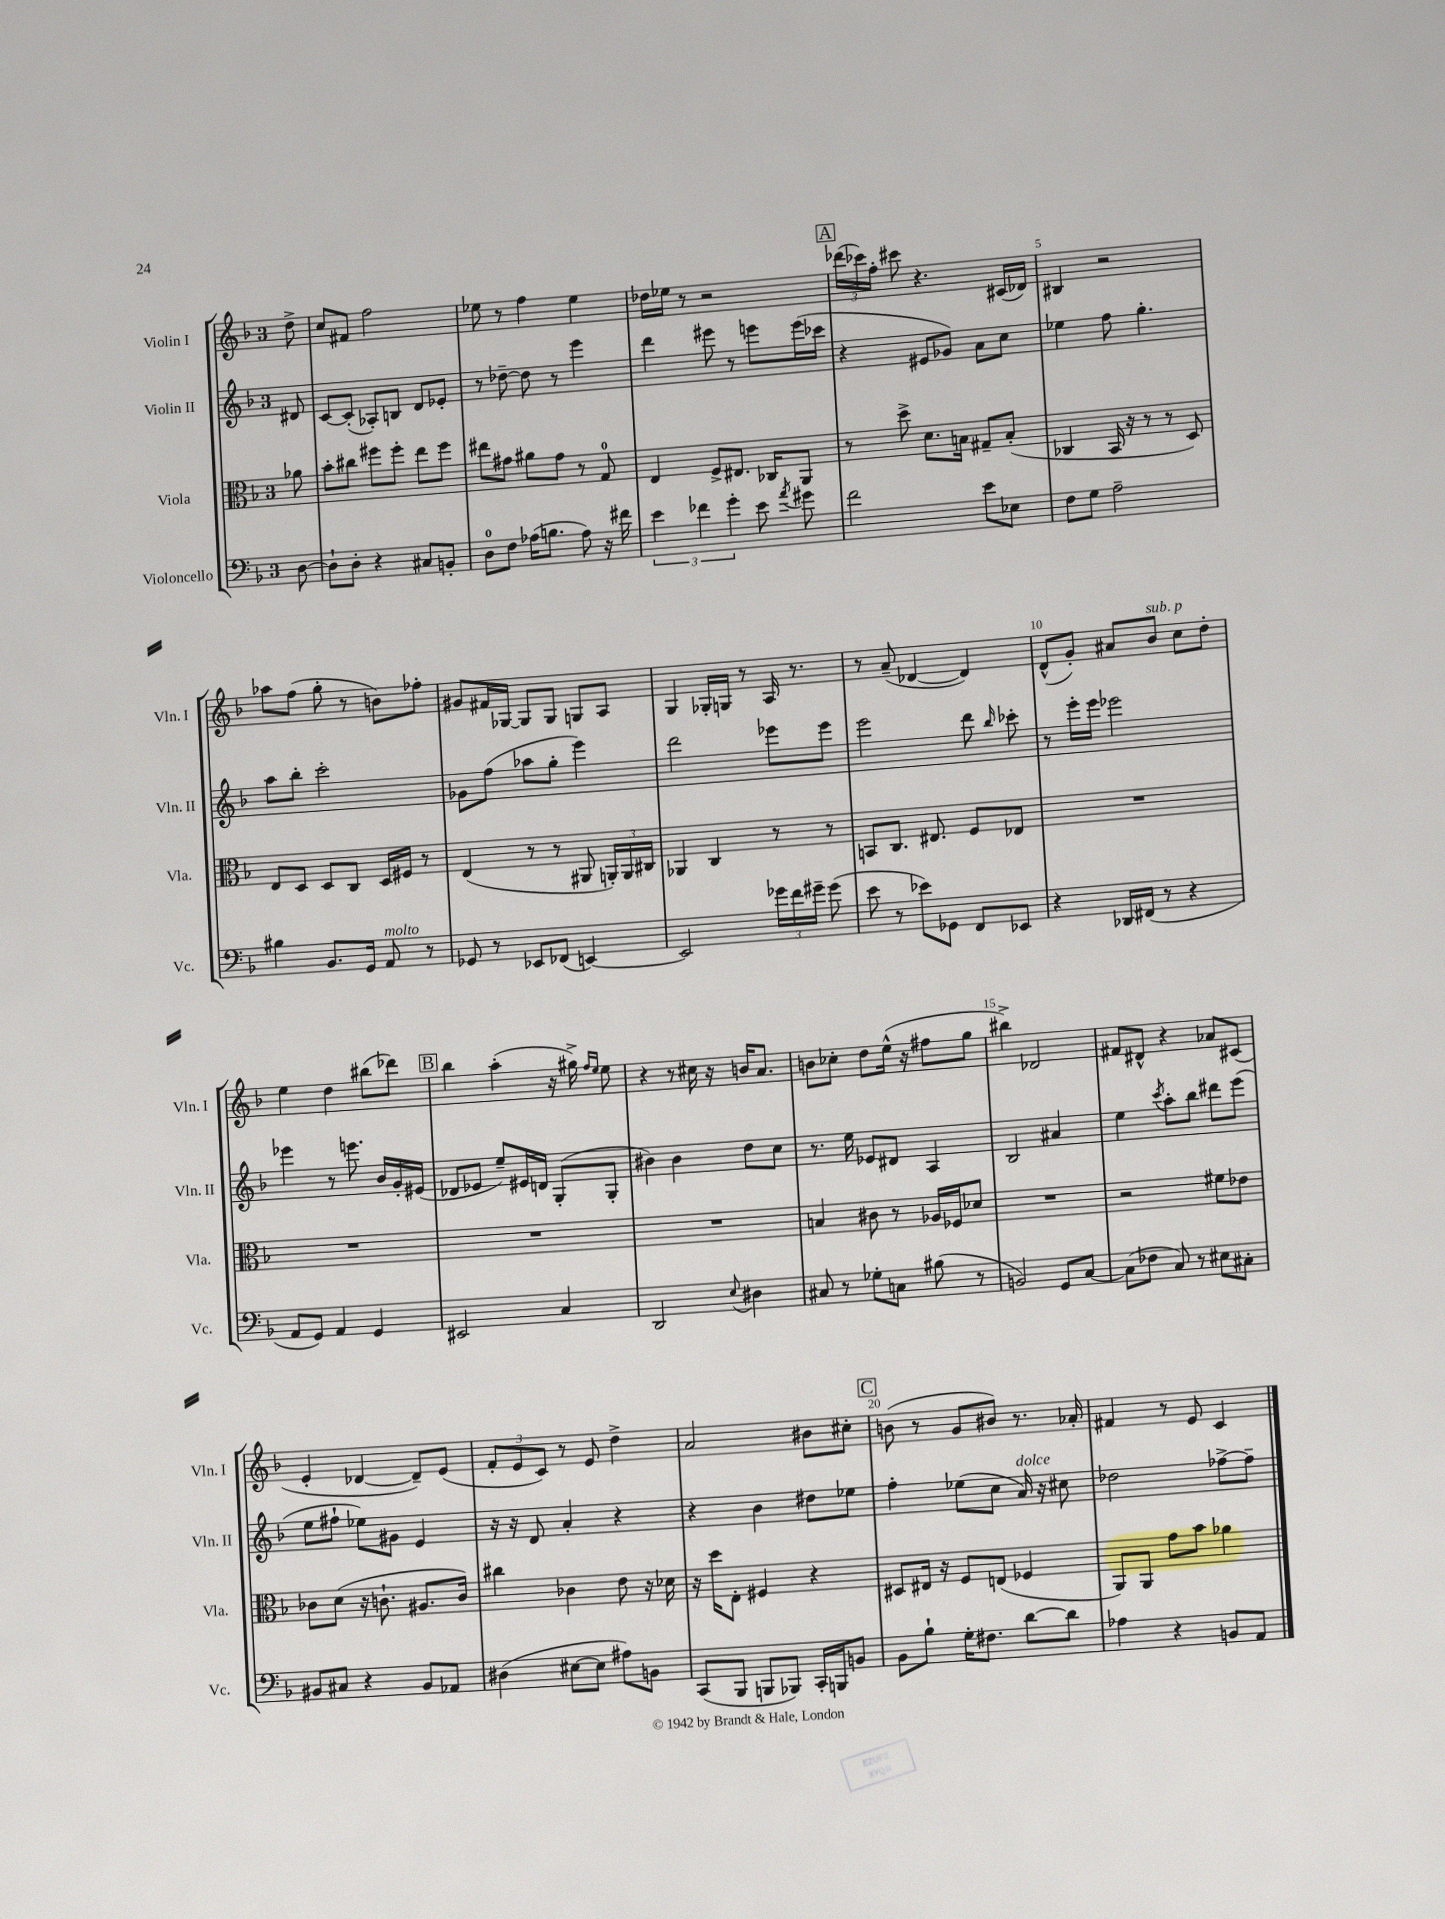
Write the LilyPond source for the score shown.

<<
\new StaffGroup <<
\new Staff = "s0" \with { instrumentName = "Violin I" shortInstrumentName = "Vln. I" } {
    \clef treble \key f \major \once \override Staff.TimeSignature.style = #'single-digit \time 3/4 \partial 8
    \autoBeamOff d''8-> |
    c''8[ fis'8] f''2 |
    ees''8 r8 f''4 ees''4 |
    des''16[ ees''16] r8 r2 |
    \mark \markup { \box "A" } \tuplet 3/2 { des'''16[( ces'''16) f''16]-. } cis'''8 r4. cis'16[( des'16]) |
    bis4 r2 |
    aes''8[ f''8]( g''8-. r8 b'8[) fes''8]-. |
    gis'8[ fis'16 ges16]~ ges8[ ges8] g8[ a8] |
    g4 ges16[-. g16] r8 a16 r8. |
    r8 a'8--( des'4~ des'4) |
    d'8[-^( g'8]-.) ais'8[ bes'8]^\markup { \italic "sub. p" } c''8[ d''8]-. |
    e''4 d''4 bis''8[( des'''8]) |
    \mark \markup { \box "B" } bes''4 a''4-.( r16 gis''16->) \grace { f''16[ e''16] } e''8 |
    r4 r8 cis''16 r16 b'16[ a'8.] |
    b'8[ ces''8]-. d''8[ e''16]-^( r16 fis''8[ g''8] |
    bis''4->) des'2 |
    fis'8[ dis'8]-^ r4 aes'8[ cis'8]( |
    e'4-. des'4~ des'8[--) e'8]( |
    \tuplet 3/2 { f'8[-. e'8 c'8]) } r8 e'8 d''4-> |
    a'2 bis'8[ cis''8]-. |
    \mark \markup { \box "C" } b'8( r8 g'8[ bis'8]) r8. aes'16-. |
    fis'4 r8 e'8 c'4 \bar "|." |
}
\new Staff = "s1" \with { instrumentName = "Violin II" shortInstrumentName = "Vln. II" } {
    \clef treble \key f \major \once \override Staff.TimeSignature.style = #'single-digit \time 3/4 \partial 8
    \autoBeamOff dis'8 |
    c'8[~ c'8]-.( aes8[-.) b8] d'8[ ees'8]-. |
    r8 des''8~-- des''8 r8 e'''4 |
    d'''4 eis'''8 r8 e'''8[ e'''16( ces'''16] |
    \mark \markup { \box "A" } r4 eis'8[ ges'8]) a'8[ c''8] |
    ees''4 f''8 g''4.-. |
    a''8[ bes''8]-. c'''2-. |
    ges'8[ f''8]( aes''8[ g''8]-. e'''4) |
    d'''2 ees'''8[ ees'''8] |
    e'''2 d'''8 \grace { bes''16 } ces'''8-. |
    r8 e'''16[-. e'''16] ees'''2 |
    ees'''4 r8 e'''8. bes'16[ g'16-. eis'16]( |
    \mark \markup { \box "B" } des'8[ ees'8] e''8[--) eis'16 d'16] g8[-.( g8]-. |
    bis'4) bis'4 d''8[ c''8] |
    r8. e''16 ees'8[ dis'8] a4 |
    bes2 ais'4 |
    e''4 \acciaccatura { c'''8 } a''8[-. bes''8] dis'''8[ e'''8]( |
    e''8[ fis''8]-! ees''8[) gis'8] e'4 |
    r16 r16 d'8 a'4-. r4 |
    r4 bes'4 dis''8[ ees''8] |
    \mark \markup { \box "C" } f''4-. ees''8[( c''8] a'16^\markup { \italic "dolce" }) r16 cis''8 |
    des''2 fes''8[~-> fes''8]-- \bar "|." |
}
\new Staff = "s2" \with { instrumentName = "Viola" shortInstrumentName = "Vla." } {
    \clef alto \key f \major \once \override Staff.TimeSignature.style = #'single-digit \time 3/4 \partial 8
    \autoBeamOff aes'8 |
    bes'8[-. cis''8] fis''8[ fis''8]-. e''8[ fis''8] |
    eis''8[ gis'8] ais'8[ gis'8] r8 g8-0 |
    e4 f8[-> eis8.] ces16[ a,8] |
    \mark \markup { \box "A" } r8 d''8-> d'8.[ b16] gis8[-- b8]-.( |
    ces4 bes,16 r16 r8 r8 d8) |
    e8[ d8] d8[ c8] d16[ fis16] r8 |
    e4( r8 r8 ais,8 \tuplet 3/2 { a,16[-.) a,16 cis16] } |
    aes,4 c4 r8 r8 |
    b,8[ c8.] eis8. f8[ ees8] |
    R2. |
    R2. |
    \mark \markup { \box "B" } R2. |
    R2. |
    b4 cis'8 r8 aes16[ fes16 des'8] |
    R2. |
    r2 fis'8[ ees'8] |
    ces'8[ d'8]( r16 c'8.-! ais8.[ c'16]) |
    cis''4 ces'4 e'8 r16 des'16 |
    r16 d''16[ e8]-. fis4 r4 |
    \mark \markup { \box "C" } dis8[ eis16] r16 f8[ e8]( fes4 |
    a,8[) a,8] g'8[ bes'8] aes'4 \bar "|." |
}
\new Staff = "s3" \with { instrumentName = "Violoncello" shortInstrumentName = "Vc." } {
    \clef bass \key f \major \once \override Staff.TimeSignature.style = #'single-digit \time 3/4 \partial 8
    \autoBeamOff d8~ |
    d8[-! d8]-. r4 cis8[ b,8]-. |
    d8[-0 f8] aes16[( b8.] aes8) r16 fis'16 |
    \tuplet 3/2 { e'4 fes'4 g'4-. } e'8 \acciaccatura { a'8 } gis'8 |
    \mark \markup { \box "A" } f'2 e'8[ ees8] |
    f8[ g8] a2-- |
    bis4 bes,8.[ g,16] a,8^\markup { \italic "molto" } r8 |
    ges,8 r8 ees,8[ fes,8]( e,4~) |
    e,2 \tuplet 3/2 { ges'16[ f'16 gis'16]-- } gis'8( |
    e'8 r8 ees'8[) ges,8] f,8[ ees,8] |
    r4 des,16[ fis,16]( r8 r4 |
    a,8[ g,8]) a,4 g,4 |
    \mark \markup { \box "B" } eis,2 c4 |
    d,2 \appoggiatura { e8 } dis4 |
    cis8 r8 ges8[-. c8] bis8( r8 |
    b,2) g,8[ c8]~ |
    c8[( fes8] c8) r8 eis8[ cis8]-. |
    bis,8[ cis8] r4 bis,8[ aes,8] |
    dis4( eis8[~ eis8] ais8[) b,8] |
    c,8[( bes,,8] b,,8[ bes,,8]) c,16[-. b,,16 b,8] |
    \mark \markup { \box "C" } bes,8[ bes8]-! g16[-. fis8.] d'8[~ d'8] |
    aes4 r4 b,8[ a,8] \bar "|." |
}
>>
>>
\layout { \context { \Score \override BarNumber.break-visibility = ##(#f #t #t) barNumberVisibility = #(every-nth-bar-number-visible 5) } }
